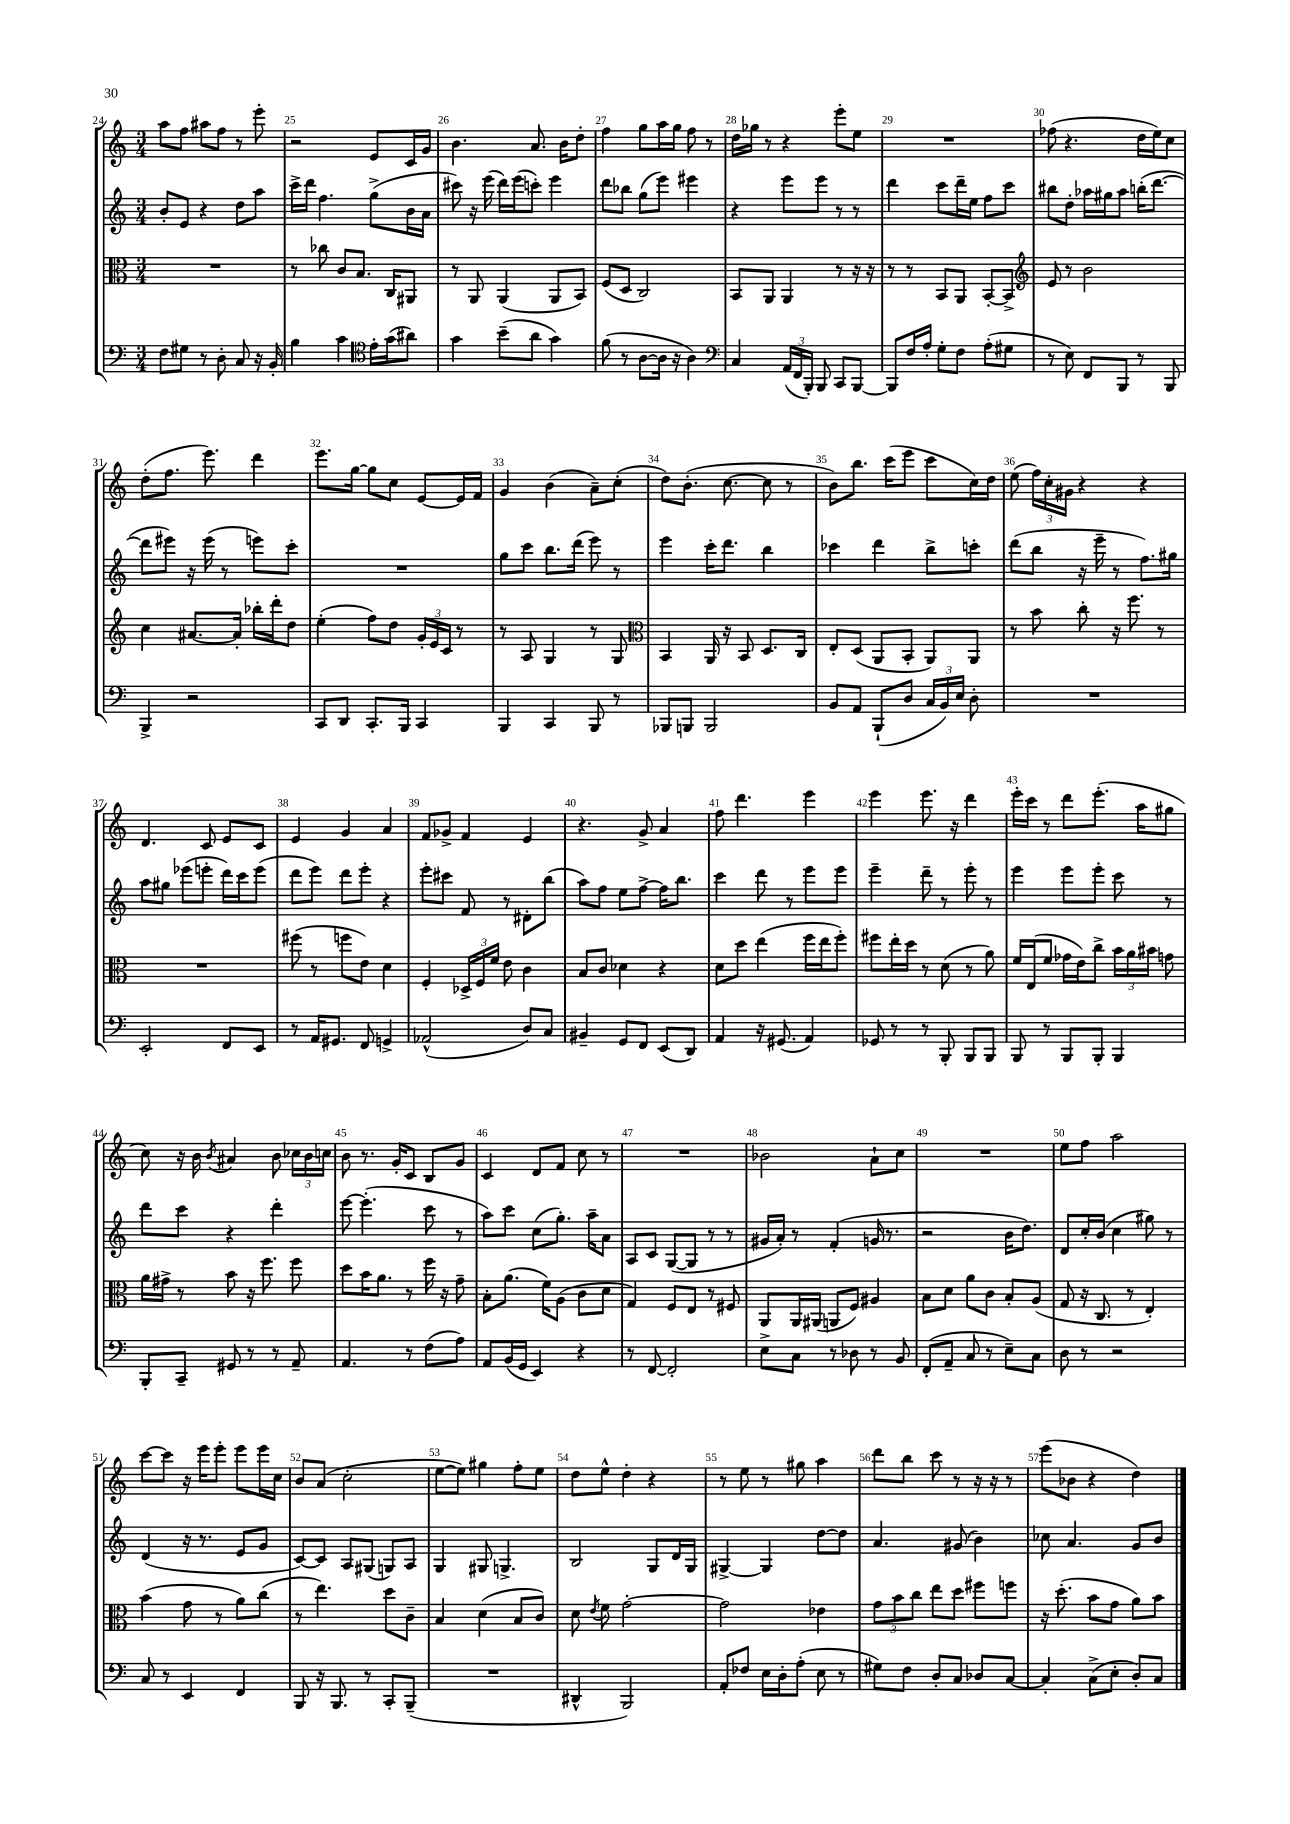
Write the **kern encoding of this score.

**kern	**kern	**kern	**kern
*staff4	*staff3	*staff2	*staff1
*clefF4	*clefC3	*clefG2	*clefG2
*k[]	*k[]	*k[]	*k[]
*M3/4	*M3/4	*M3/4	*M3/4
8F	2.r	8b'	8aa
8G#	.	8e	8ff
8r	.	4r	8aa#
8D'	.	.	8ff
8C	.	8dd	8r
16r	.	8aa	8eee'
16BB'	.	.	.
=	=	=	=
4B	8r	16ccc^	2r
.	.	16ddd	.
.	8cc-	4.ff	.
4c	8c	.	.
.	8.B	.	.
*clefC4	*	*	*
16e'	.	(8gg^	8e
(16g	16C	.	.
8a#)	8AA#	16b	16c
.	.	16a	16g
=	=	=	=
4g	8r	8ccc#)	4.b
.	8AA	16r	.
.	.	(16eee	.
(8b~	(4AA	16ddd)	.
.	.	(16eee	.
8a	.	8ccc')	8.a
4g)	8AA	4eee	.
.	.	.	16b
.	8BB)	.	8dd'
=	=	=	=
(8f	(8F	8ddd	4ff
8r	8D	8bb-	.
[8A	2C)	(8gg	8gg
16A]	.	8eee)	16aa
16r	.	.	16gg
4A)	.	4eee#	8ff
.	.	.	8r
=	=	=	=
*clefF4	*	*	*
4C	8BB	4r	16dd
.	.	.	16gg-
.	8AA	.	8r
(24AA	4AA	8eee	4r
24FF	.	.	.
24BBB')	.	.	.
8BBB	.	8eee	.
8CC	8r	8r	8eee'
[8BBB	16r	8r	8ee
.	16r	.	.
=	=	=	=
8BBB]	8r	4ddd	2.r
16F	8r	.	.
16A'	.	.	.
8G'	8BB	8ccc	.
8F	8AA	16ddd~	.
.	.	16ee	.
(8A'	[8BB'	8ff	.
8G#	8BB^]	8ccc	.
=	=	=	=
*	*clefG2	*	*
8r	8e	8bb#	(8ff-
8E)	8r	8dd'	4.r
8FF	2b	16aa-	.
.	.	16gg#	.
8BBB	.	8aa-	.
8r	.	(16bb'	16dd
.	.	[8.ddd	16ee)
8BBB	.	.	8cc
=	=	=	=
4BBB^	4cc	8ddd]	(8dd'
.	.	8eee#)	8.ff
2r	[8.a#	16r	.
.	.	(16eee#	8.eee)
.	.	8r	.
.	16a#']	.	.
.	16bb-'	8eee)	4ddd
.	16ddd'	.	.
.	8dd	8ccc'	.
=	=	=	=
8CC	(4ee'	2.r	8.eee
8DD	.	.	.
.	.	.	[16gg
8.CC'	8ff)	.	8gg]
.	8dd	.	8cc
16BBB	.	.	.
4CC	24g'	.	[8e
.	24e	.	.
.	24c	.	.
.	8r	.	16e]
.	.	.	16f
=	=	=	=
4BBB	8r	8gg	4g
.	8A	8ccc	.
4CC	4G	8.bb	(4b
.	.	(16ddd	.
8BBB	8r	8eee)	8a~)
8r	8G	8r	(8cc'
=	=	=	=
*	*clefC3	*	*
8BBB-	4BB	4eee	8dd)
8BBB	.	.	(8.b'
2BBB	16AA	16ccc'	.
.	16r	8.ddd	[8.cc
.	8BB	.	.
.	8.D	4bb	8cc]
.	.	.	8r
.	16C	.	.
=	=	=	=
8BB	8E'	4ccc-	8b)
8AA	(8D	.	8.bb
(8BBB`	8AA	4ddd	.
.	.	.	(16ccc
8D	8BB'	.	8eee
24C	8AA)	8bb^	8ccc
24BB)	.	.	.
24E	.	.	.
8D'	8AA	8ccc'	16cc)
.	.	.	16dd
=	=	=	=
2.r	8r	(8ddd	(8ee
.	8b	8bb	24ff)
.	.	.	24cc'
.	.	.	24g#
.	8cc'	16r	4r
.	.	16eee~	.
.	16r	8r	.
.	8.ff	.	.
.	.	8.ff)	4r
.	8r	.	.
.	.	16gg#	.
=	=	=	=
2EE'	2.r	8aa	4.d
.	.	8gg#	.
.	.	(8eee-	.
.	.	8eee'	8c
8FF	.	16ddd)	8e
.	.	16ccc	.
8EE	.	(8eee	8c
=	=	=	=
8r	(8ff#	8ddd	4e
16AA	8r	8eee)	.
8.GG#	.	.	.
.	8ff	8ddd	4g
8FF	8e)	8eee'	.
4GG^	4d	4r	4a
=	=	=	=
(2AA-^^	4F'	8eee'	8f
.	.	8ccc#	8g-^
.	24D-^	8f	4f
.	24F	.	.
.	24f	.	.
.	8e	8r	.
8D)	4c	8d#'	4e
8C	.	(8bb	.
=	=	=	=
4BB#~	8B	8aa)	4.r
.	8c	8ff	.
8GG	4d-	8ee	.
8FF	.	[8ff^	8g^
(8EE	4r	16ff]	4a
.	.	8.bb	.
8DD)	.	.	.
=	=	=	=
4AA	8d	4ccc	8ff
.	8dd	.	4.ddd
16r	(4ee	8ddd	.
(8.GG#	.	.	.
.	.	8r	.
4AA)	16ff	8eee	4eee
.	16ee	.	.
.	8ff')	8eee	.
=	=	=	=
8GG-	8ff#	4eee~	4eee
8r	16ee'	.	.
.	16dd	.	.
8r	8r	8ddd~	8.eee
8BBB'	(8d	8r	.
.	.	.	16r
8BBB	8r	8eee'	4ddd
8BBB	8a)	8r	.
=	=	=	=
8BBB	16f	4eee	16eee'
.	(16E	.	16ccc
8r	8f	.	8r
8BBB	16g-	8eee	8ddd
.	16e)	.	.
8BBB'	8cc^	8eee'	(8.eee'
4BBB	24b	8ccc	.
.	24a	.	.
.	.	.	16aa
.	24b#	.	.
.	8g	8r	8gg#
=	=	=	=
8BBB'	16a	8ddd	8cc)
.	16g#^	.	.
8CC~	8r	8ccc	16r
.	.	.	16b
.	.	.	8qb
8GG#	8b	4r	4a#
8r	16r	.	.
.	8.ff	.	.
8r	.	4ddd'	8b
8AA~	8ff	.	24cc-
.	.	.	24b
.	.	.	24cc
=	=	=	=
4.AA	8dd	[8eee	8b
.	16b	(4.eee']	8.r
.	8.a	.	.
.	.	.	16g'
8r	8r	.	8c
(8F	16ff	8ccc	8B
.	16r	.	.
8A)	8g~	8r	8g
=	=	=	=
8AA	8B'	8aa)	4c
(16BB	(8.a	8ccc	.
16GG	.	.	.
4EE)	.	(8cc	8d
.	16f)	.	.
.	(8A	8.gg')	8f
4r	8c	.	8cc
.	.	16aa~	.
.	8d	8a	8r
=	=	=	=
8r	4G)	8A	2.r
[8FF	.	8c	.
2FF']	8F	([8G	.
.	8E	8G]	.
.	8r	8r	.
.	8F#	8r	.
=	=	=	=
8E^	8AA	16g#	2b-
.	.	16a')	.
8C	16AA	8r	.
.	(16AA#	.	.
8r	8AA	(4f'	.
8D-	8F)	.	.
8r	4A#	16g	8a`
.	.	8.r	.
8BB	.	.	8cc
=	=	=	=
(8FF'	8B	2r	2.r
8AA~	8d	.	.
8C	8a	.	.
8r	8c	.	.
8E~)	8B'	16b	.
.	.	8.dd)	.
8C	(8A	.	.
=	=	=	=
8D	8G	8d	8ee
8r	16r	16cc'	8ff
.	8.C	(16b	.
2r	.	4cc	2aa
.	8r	.	.
.	4E')	8gg#)	.
.	.	8r	.
=	=	=	=
8C	(4b	(4d	[8ccc
8r	.	.	8ccc]
4EE	8g	16r	16r
.	.	8.r	16eee
.	8r	.	8eee'
4FF	8a)	8e	8eee
.	(8cc	8g	16eee
.	.	.	16cc
=	=	=	=
8BBB	8r	[8c)	8b
16r	4.ee)	8c]	(8a
8.BBB	.	.	.
.	.	8A	2cc'
8r	.	(8G#	.
8CC'	8dd	8G)	.
(8BBB~	8c~	8A	.
=	=	=	=
2.r	4B	4G	[8ee
.	.	.	8ee])
.	(4d	8G#	4gg#
.	.	4.G^	.
.	8B	.	8ff'
.	8c)	.	8ee
=	=	=	=
4DD#^^	8d	2B	8dd
.	8qe	.	.
.	8f	.	8ee^^
2BBB)	[2g'	.	4dd'
.	.	8G	4r
.	.	16d	.
.	.	16G	.
=	=	=	=
8AA'	2g]	[4G#^	8r
8F-	.	.	8ee
16E	.	4G#]	8r
16D'	.	.	.
(8A'	.	.	8gg#
8E	4e-	[8dd	4aa
8r	.	8dd]	.
=	=	=	=
8G#)	12g	4.a	8ddd
.	12b	.	.
8F	.	.	8bb
.	12cc	.	.
8D'	8ee	.	8ccc
8C	8dd	(8g#	8r
8D-	8ff#	4b)	16r
.	.	.	16r
[8C	8ff	.	8r
=	=	=	=
4C']	16r	8cc-	(8eee
.	(8.dd'	.	.
.	.	4.a	8b-
(8C^	8b	.	4r
8E'	8g	.	.
8D')	8a)	8g	4dd)
8C	8b	8b	.
==	==	==	==
*-	*-	*-	*-
